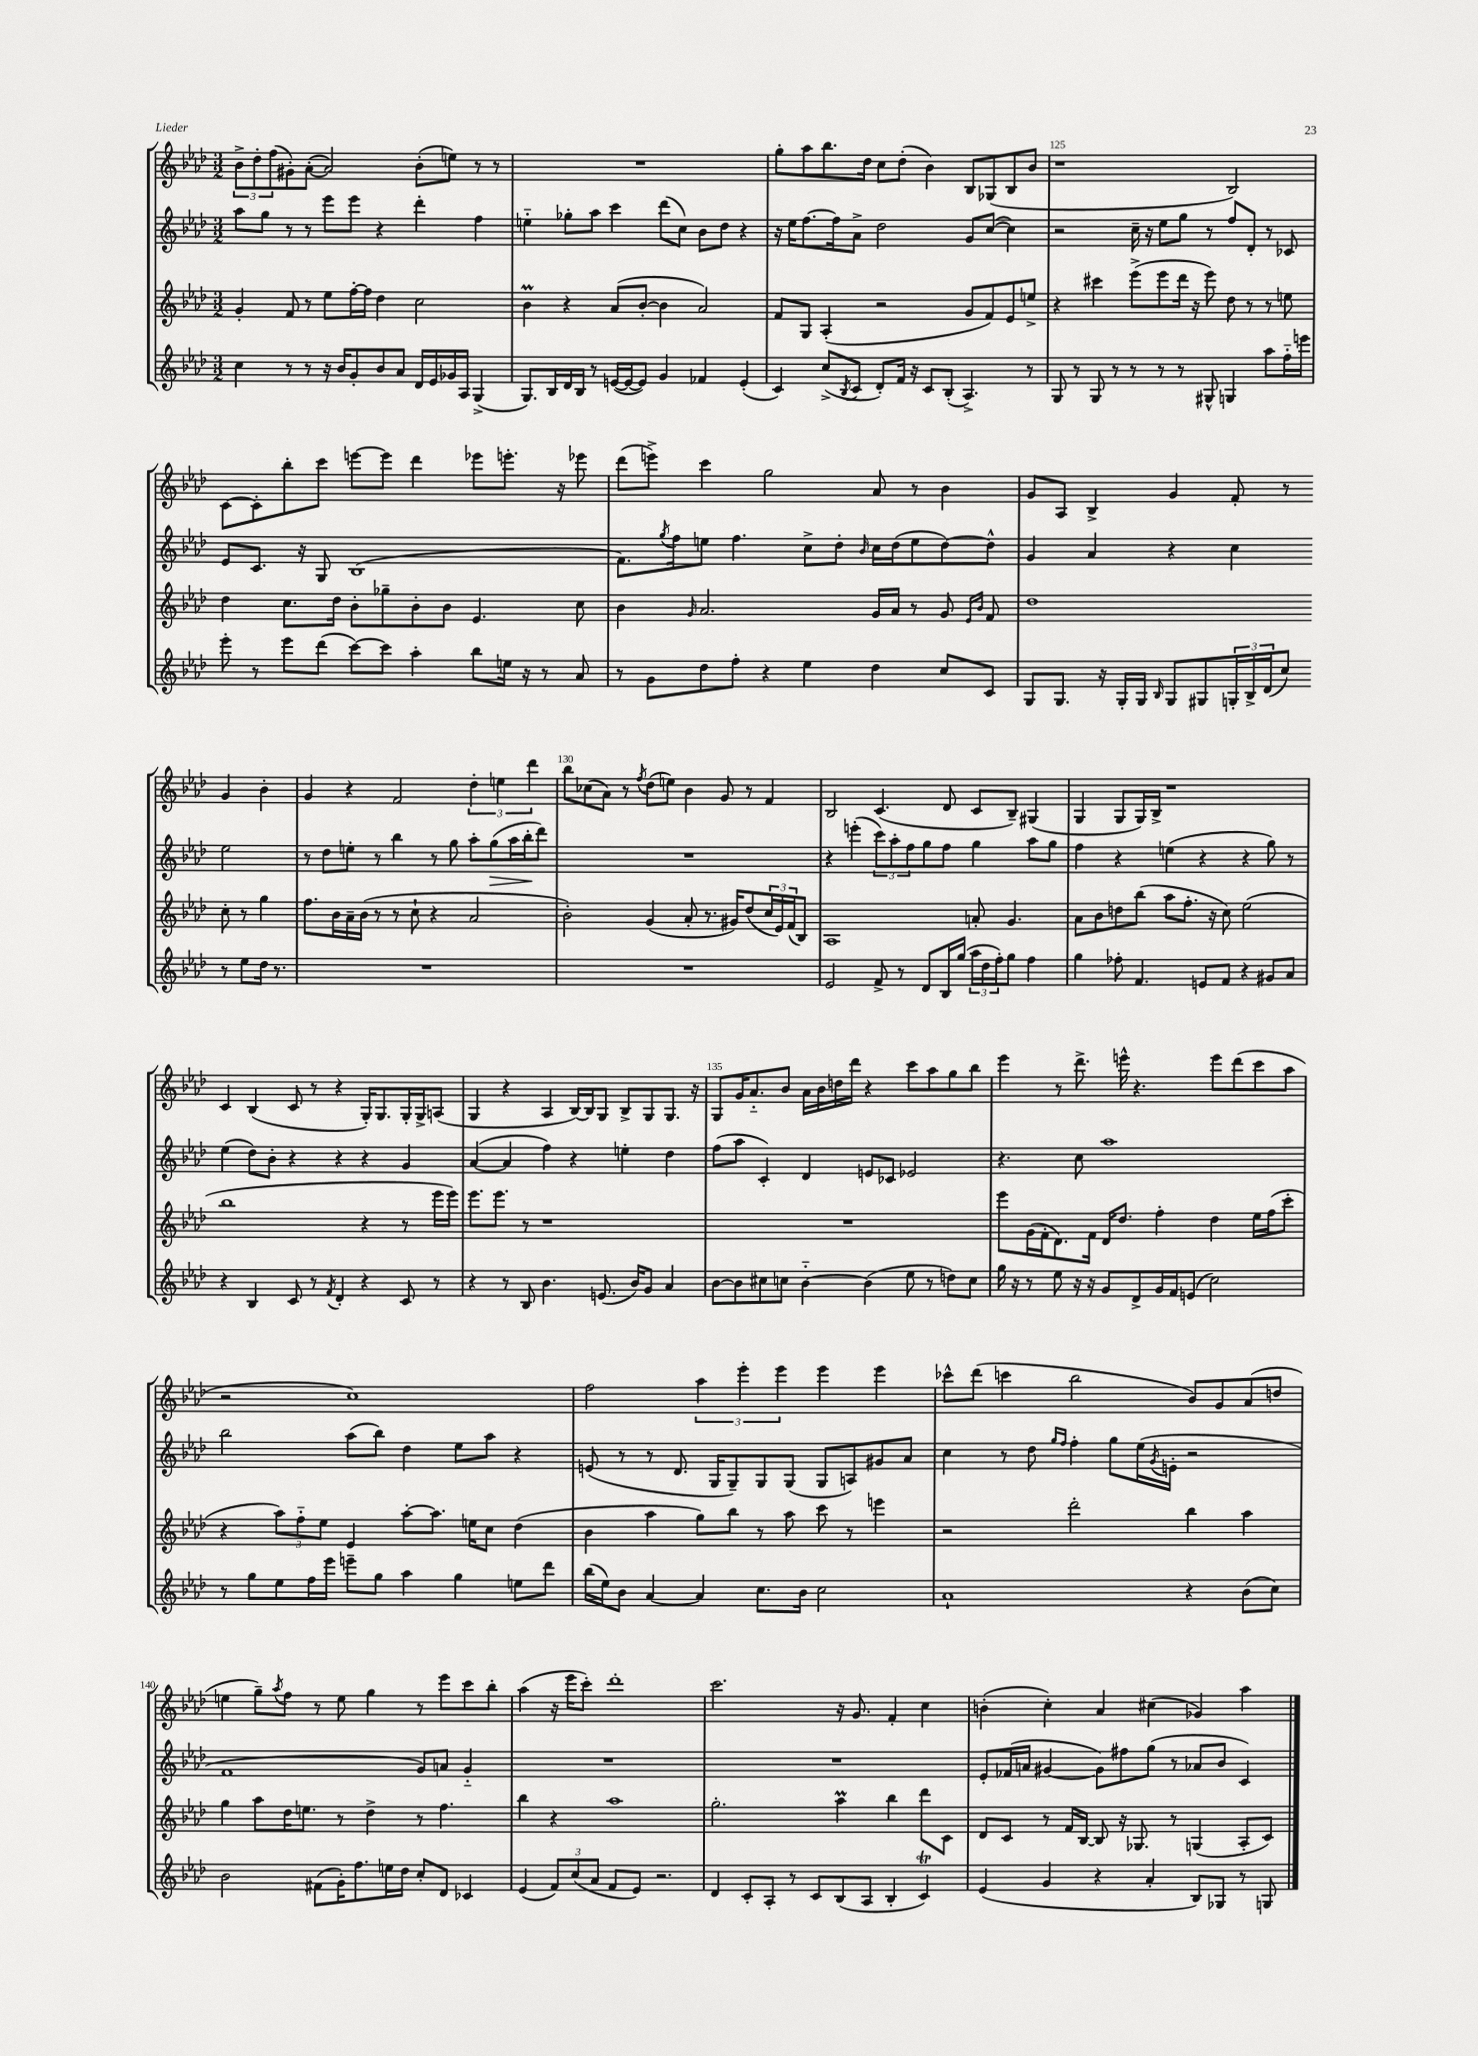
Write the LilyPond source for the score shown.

<<
\new StaffGroup <<
\new Staff = "s0" {
    \clef treble \key aes \major \numericTimeSignature \time 3/2
    \tuplet 3/2 { bes'8-> des''8-. f''8( } gis'8-.) aes'8~-.( aes'2) bes'8-.( e''8) r8 r8 |
    R1. |
    g''8-. aes''8 bes''8. des''16 c''8 des''8-.( bes'4) bes8 ges8( bes8 bes'8 |
    r1 bes2) |
    c'8~ c'8-. bes''8-. c'''8 e'''8~ e'''8 des'''4 ees'''8 e'''8.-. r16 ees'''8 |
    des'''8( e'''8->) c'''4 g''2 aes'8 r8 bes'4 |
    g'8 aes8 bes4-> g'4 f'8-. r8 g'4 bes'4-. |
    g'4 r4 f'2 \tuplet 3/2 { des''4-. e''4 des'''4 } |
    bes''8 ces''8( aes'8) r8 \acciaccatura { f''8 } des''8( e''8) bes'4 g'8 r8 f'4 |
    bes2 c'4.( des'8 c'8 bes8--) gis4( |
    g4 g8 g16) bes16-> r1 |
    c'4 bes4( c'8 r8 r4 g16-.) g8. g16-. g16-> a8( |
    g4 r4 aes4 bes16~) bes16 g8 bes8-> g8 g8. r16 |
    g8 g'16 aes'8.-_ bes'8 aes'16 bes'16 d''16 des'''16 r4 c'''8 aes''8 g''8 bes''8 |
    ees'''4 r8 des'''8.-> e'''16-^ r4. e'''8 des'''8( c'''8 aes''8 |
    r2 c''1) |
    f''2 \tuplet 3/2 { aes''4 ees'''4-. ees'''4 } ees'''4 ees'''4 |
    ces'''8-^ des'''8( c'''4 bes''2 bes'8) g'8 aes'8( d''8 |
    e''4 g''8--) \acciaccatura { aes''8 } f''8 r8 e''8 g''4 r8 ees'''8 c'''8 bes''8-. |
    aes''4( r16 ees'''16 c'''8-.) des'''1-. |
    c'''2. r16 g'8. f'4-. c''4 |
    b'4-.( c''4-.) aes'4 cis''4( ges'4) aes''4 \bar "|." |
}
\new Staff = "s1" {
    \clef treble \key aes \major \numericTimeSignature \time 3/2
    aes''8 g''8 r8 r8 ees'''8 ees'''8 r4 des'''4-. f''4 |
    e''4-_ ges''8-. aes''8 c'''4 des'''8( c''8) bes'8 des''8 r4 |
    r16 ees''16 f''8.~ f''16 aes'8-> des''2 g'8 c''8~( c''4) |
    r2 c''16-- r16 ees''8 g''8 r8 f''8 des'8-. r8 ces'8 |
    ees'8 c'8. r16 g8 bes1( |
    f'8.) \acciaccatura { g''8 } f''16 e''8 f''4. c''8-> des''8-. \grace { bes'16 } c''16 des''16( e''8 des''8~) des''8-^ |
    g'4 aes'4 r4 c''4 ees''2 |
    r8 des''8 e''8-. r8 bes''4 r8 g''8 aes''8-. g''8\>( aes''16 bes''16-.\! des'''8) |
    R1. |
    r4 e'''4-.( \tuplet 3/2 { c'''8) aes''8-. f''8 } g''8 f''8 g''4 aes''8 g''8 |
    f''4 r4 e''4( r4 r4 g''8) r8 |
    ees''4( des''8) bes'8-. r4 r4 r4 g'4 |
    aes'4~( aes'4 f''4) r4 e''4-. des''4 |
    f''8( aes''8 c'4-.) des'4 e'8 ces'8 ees'2 |
    r4. c''8 aes''1 |
    bes''2 aes''8( bes''8) des''4 ees''8 aes''8 r4 |
    e'8( r8 r8 des'8. g16 g8--) g8 g8( g8 a8) gis'8 aes'8 |
    c''4 r8 des''8 \grace { g''16 f''16 } f''4-. g''8 ees''16( \acciaccatura { g'8 } e'16-. r2 |
    f'1 g'8) a'8 g'4-_ |
    R1. |
    R1. |
    ees'8-. fes'16( a'16 gis'4~ gis'8) fis''8 g''8( r8 aes'8 bes'8 c'4) \bar "|." |
}
\new Staff = "s2" {
    \clef treble \key aes \major \numericTimeSignature \time 3/2
    g'4-. f'8 r8 ees''8 f''16~-. f''16 des''4 c''2 |
    bes'4\prall r4 aes'8( bes'8~-. bes'4 aes'2) |
    f'8 g8 aes4-.( r2 g'8 f'8) ees'8 e''8-> |
    r4 cis'''4 ees'''8->( ees'''8 des'''16 r16 ees'''8) des''8 r8 r8 e''8 |
    des''4 c''8. des''16 bes'8-. ges''8-- bes'8-. bes'8 ees'4. c''8 |
    bes'4 \grace { g'16 } aes'2. g'16 aes'16 r8 g'8 \grace { ees'16 bes'16 } f'8 |
    des''1 c''8-. r8 g''4 |
    f''8. bes'16 aes'16-- bes'16( r8 r8 c''8-! r4 aes'2 |
    bes'2-.) g'4( aes'8-. r8. gis'16) des''8( \tuplet 3/2 { c''16 ees'16) f'16( } bes8) |
    aes1 a'8-. g'4. |
    aes'8 bes'8 d''8 bes''8( aes''8 f''8.-. r16 c''8) ees''2( |
    bes''1 r4 r8 ees'''16 ees'''16) |
    ees'''8. ees'''8. r8 r1 |
    R1. |
    ees'''8 g'16( f'16-. des'8.) f'16 des'16 des''8. f''4-. des''4 ees''16 f''16( c'''8-. |
    r4 \tuplet 3/2 { aes''8) f''8-_ ees''8 } ees'4 aes''8~-. aes''8. e''16 c''8 des''4( |
    bes'4 aes''4 g''8) bes''8 r8 aes''8 c'''8 r8 e'''4 |
    r2 des'''2-. bes''4 aes''4 |
    g''4 aes''8 des''16 e''8. r8 des''4-> r8 f''4. |
    bes''4 r4 aes''1 |
    g''2.-. aes''4\prall bes''4 des'''8 c'8 |
    des'8 c'8 r8 f'16 bes16~ bes8 r16 ges8. r8 g4( aes8-. c'8) \bar "|." |
}
\new Staff = "s3" {
    \clef treble \key aes \major \numericTimeSignature \time 3/2
    c''4 r8 r8 r16 bes'16 g'8-. bes'8 aes'8 des'16 ees'16 ges'16 aes16 g4->( |
    g8.) bes16 des'16 bes16 r8 e'16~( e'16~ e'8) g'4 fes'4 e'4-.( |
    c'4) c''8->( \acciaccatura { bes8 } c'8 des'8-.) f'16 r16 c'8 bes8-.( aes4.->) r8 |
    g8 r8 g8 r8 r8 r8 r8 gis8-^ g4 aes''8 f''16-_ e'''16 |
    ees'''8-. r8 ees'''8 des'''8( c'''8~) c'''8 aes''4-. bes''8 e''16 r16 r8 aes'8 |
    r8 g'8 des''8 f''8-. r4 ees''4 des''4 c''8 c'8 |
    g8 g8. r16 g16-. g16 \grace { bes16 } g8 gis8 \tuplet 3/2 { g16-. bes16-> des'16( } c''8) r8 ees''8 des''16 r8. |
    R1. |
    R1. |
    ees'2 f'8-> r8 des'8 bes16 g''16( \tuplet 3/2 { aes''16 des''16 f''16-.) } g''8 f''4 |
    g''4 fes''8-. f'4. e'8 f'8 r4 gis'8 aes'8 |
    r4 bes4 c'8 r8 \acciaccatura { f'8 } des'4-. r4 c'8 r8 |
    r4 r8 bes8 bes'4. e'8.( bes'16) g'8 aes'4 |
    bes'8~ bes'8 cis''8 c''8 bes'4~-_ bes'4( ees''8 r8 d''8) c''8 |
    g''16 r16 r8 ees''8 r16 r16 g'8 des'8-> g'16 f'16 e'8( c''2) |
    r8 g''8 ees''8 f''16 ees'''16 e'''8-- g''8 aes''4 g''4 e''8 des'''8 |
    bes''16( ees''16) bes'8 aes'4~ aes'4 c''8. bes'16 c''2 |
    aes'1-! r4 bes'8( c''8) |
    bes'2 fis'8( g'16-.) f''8. e''16 des''16 c''8-. des'8 ces'4 |
    ees'4( \tuplet 3/2 { f'8) c''8( aes'8 } f'8 ees'8) r2. |
    des'4 c'8-. aes8-. r8 c'8 bes8( aes8 bes4-. c'4\trill) |
    ees'4( g'4 r4 aes'4-. bes8) ges8 r8 g8 \bar "|." |
}
>>
>>
\layout { \context { \Score currentBarNumber = #122 \override BarNumber.break-visibility = ##(#f #t #t) barNumberVisibility = #(every-nth-bar-number-visible 5) } }
